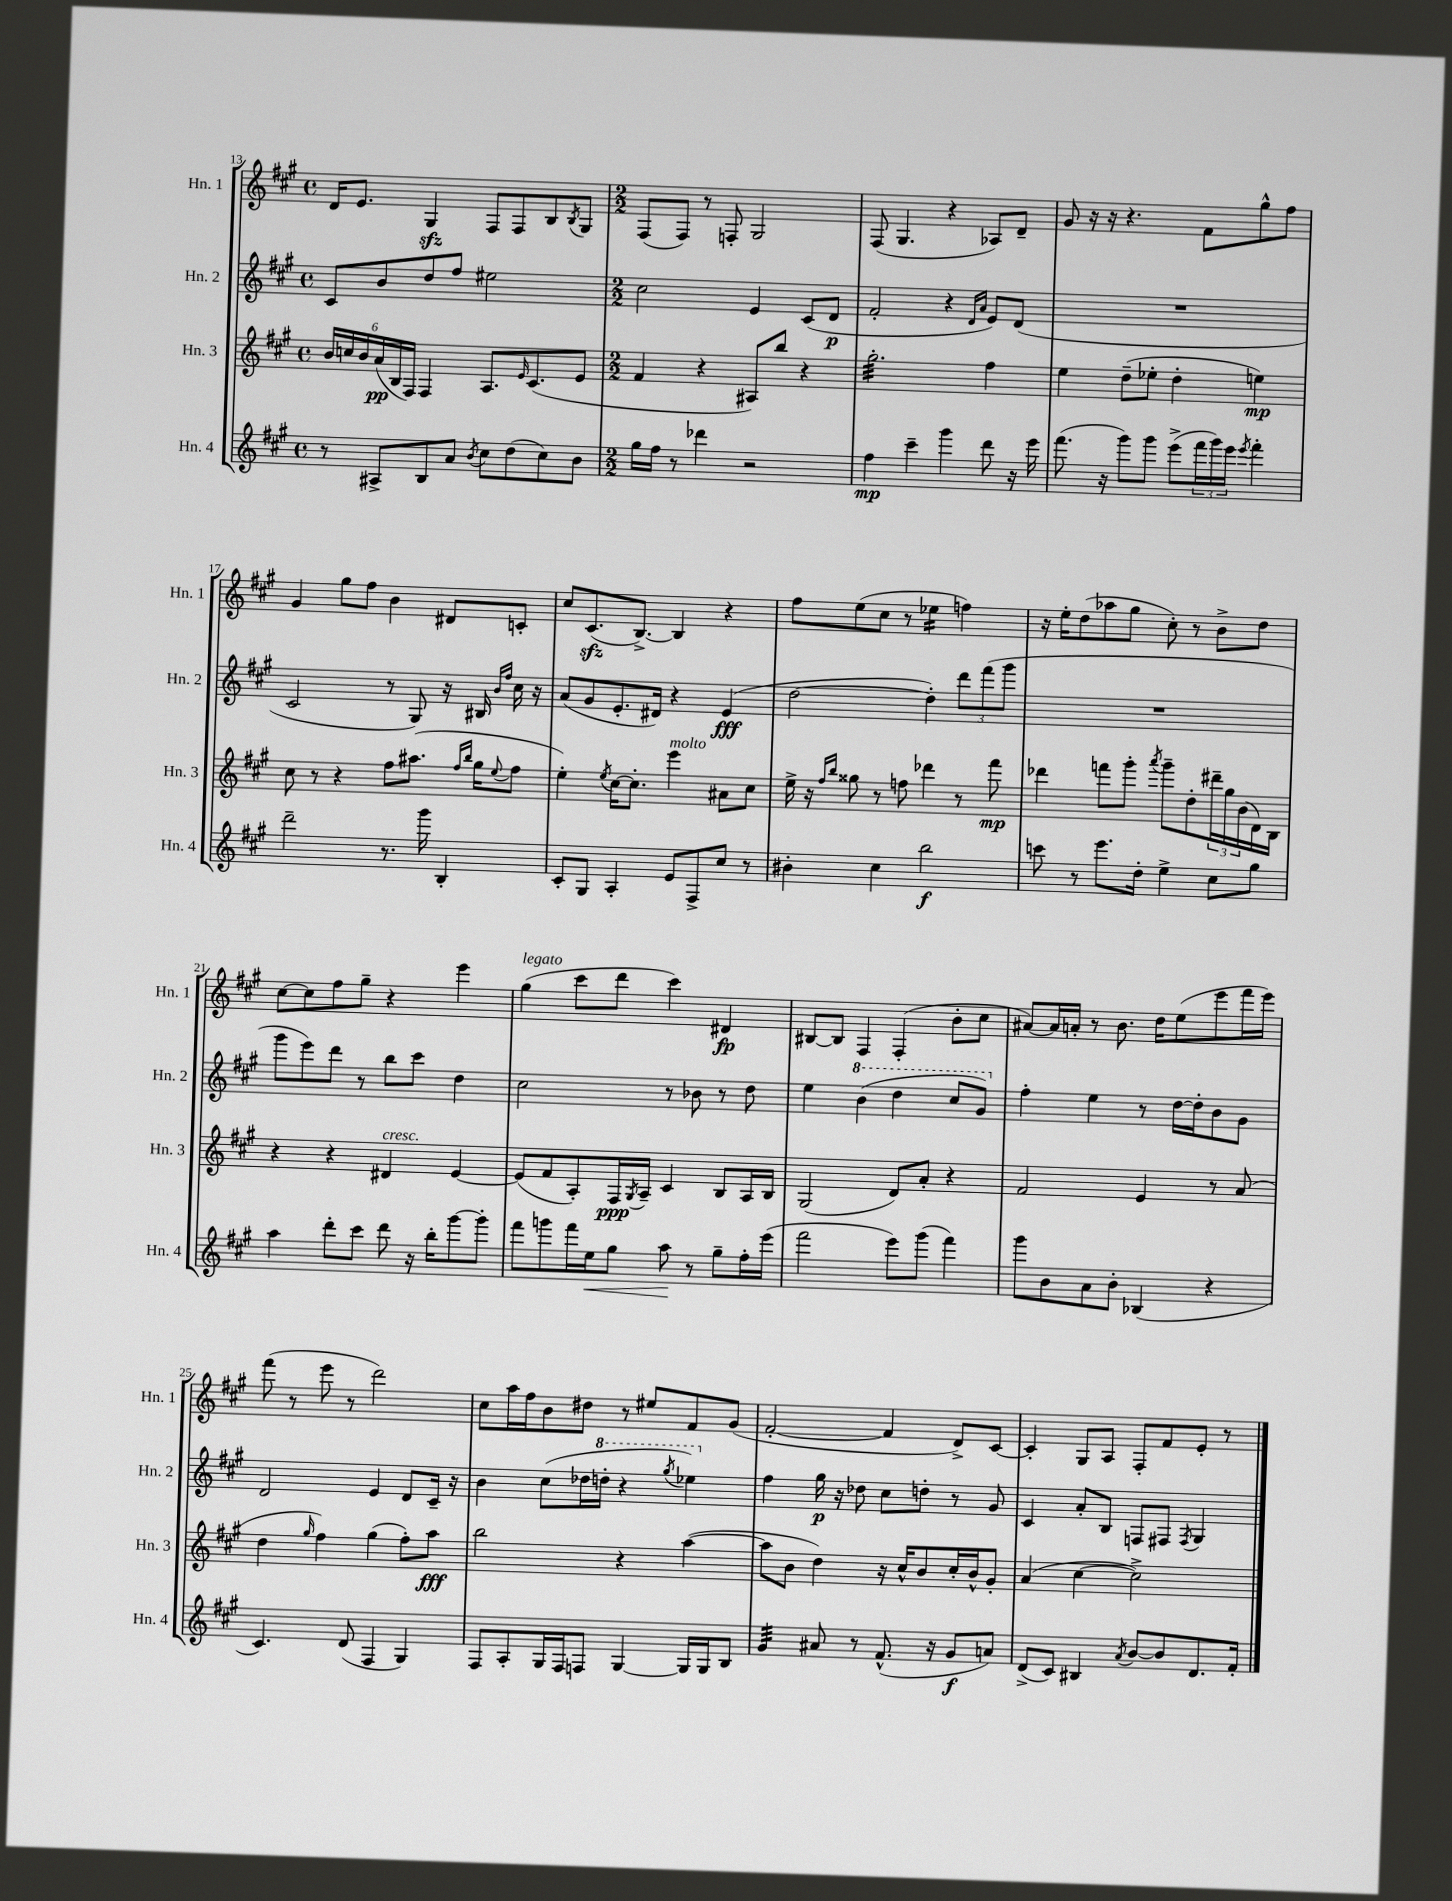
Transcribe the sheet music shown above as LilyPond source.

<<
\new StaffGroup <<
\new Staff = "s0" \with { instrumentName = "Hn. 1" shortInstrumentName = "Hn. 1" } {
    \clef treble \key a \major \defaultTimeSignature \time 4/4
    d'16 e'8. gis4\sfz fis8 fis8 b8 \acciaccatura { b8 } gis8 |
    \numericTimeSignature \time 2/2 fis8( fis8) r8 f8-. gis2 |
    fis8( gis4. r4 aes8) d'8-- |
    gis'8 r16 r16 r4. fis'8 gis''8-^ fis''8 |
    gis'4 gis''8 fis''8 b'4 dis'8 c'8-. |
    cis''8 cis'8.\sfz( b8.~->) b4 r4 |
    fis''8 e''8( cis''8 r8 ees''4:16 f''4) |
    r16 e''16-. d''8( aes''8 gis''8 cis''8-.) r8 b'8-> d''8 |
    cis''8~ cis''8 fis''8 gis''8-- r4 e'''4 |
    gis''4^\markup { \italic "legato" }( cis'''8 d'''8 cis'''4) dis'4\fp |
    bis8~ bis8 fis4 fis4-.( b'8-. cis''8 |
    ais'8~) ais'16 a'16-. r8 b'8. d''16 e''8( e'''8 fis'''16 e'''16) |
    fis'''8( r8 e'''8 r8 d'''2) |
    cis''8 a''16 fis''16 b'8 dis''8 r8 eis''8 fis'8 gis'8( |
    fis'2~-. fis'4 d'8->) cis'8~ |
    cis'4-. gis8 a8 fis8-. fis'8 e'8-. r8 \bar "|." |
}
\new Staff = "s1" \with { instrumentName = "Hn. 2" shortInstrumentName = "Hn. 2" } {
    \clef treble \key a \major \defaultTimeSignature \time 4/4
    cis'8 b'8 d''8 fis''8 eis''2 |
    \numericTimeSignature \time 2/2 cis''2 e'4 cis'8( d'8\p |
    fis'2-. r4 \grace { d'16 a'16 } e'8) d'8( |
    R1 |
    cis'2 r8 gis8) r16 bis16 \grace { b'16 fis''16 } cis''16 r16 |
    a'8( gis'8 e'8.-. dis'16) r4 e'4\fff( |
    d''2~ d''4-.) \tuplet 3/2 { d'''8 fis'''8( gis'''8 } |
    R1 |
    gis'''8 e'''8) d'''8 r8 b''8 cis'''8 d''4 |
    cis''2 r8 bes'8 r8 d''8 |
    e''4 \ottava #1 b''4( d'''4 cis'''8 gis''8) \ottava #0 |
    fis''4-. e''4 r8 d''16~ d''16-. b'8 gis'8 |
    d'2 e'4 d'8 cis'16-- r16 |
    b'4 cis''8( des''16 \ottava #1 d'''!16-. r4 \acciaccatura { gis'''8 } ees'''4) \ottava #0 |
    fis''4 gis''16\p r16 des''8 cis''8 d''8-. r8 gis'8 |
    cis'4 a'8-. b8 f8 fis8 \acciaccatura { fis8 } gis4 \bar "|." |
}
\new Staff = "s2" \with { instrumentName = "Hn. 3" shortInstrumentName = "Hn. 3" } {
    \clef treble \key a \major \defaultTimeSignature \time 4/4
    \tuplet 6/4 { b'16 c''16 b'16 a'16\pp( b16 fis16) } fis4 a8. \grace { e'16 } cis'8.( e'8 |
    \numericTimeSignature \time 2/2 fis'4 r4 ais8) b''8 r4 |
    gis''2.:32-. fis''4 |
    e''4 d''8--( ees''8-. d''4-. e''4\mp) |
    cis''8 r8 r4 fis''8 ais''8.( \grace { fis''16 b''16 } gis''16 \appoggiatura { e''8 } fis''8 |
    e''4-.) \acciaccatura { e''8 } cis''16~ cis''8.-. e'''4^\markup { \italic "molto" } ais'8 cis''8 |
    e''16-> r16 \grace { fis''16 b''16 } gisis''8 r8 f''8 des'''4 r8 fis'''8\mp |
    des'''4 f'''8 gis'''8-. \acciaccatura { a'''8 } gis'''8-- d''8-. \tuplet 3/2 { dis'''16-- gis''16 b'16( } d'16) b16 |
    r4 r4 dis'4^\markup { \italic "cresc." } e'4~ |
    e'8( fis'8 a8-.) fis16\ppp \acciaccatura { gis8 } a16-- cis'4 b8 a16 b16 |
    gis2( d'8) a'8-. r4 |
    fis'2 e'4 r8 a'8( |
    d''4 \grace { gis''16 } fis''4) gis''4( fis''8-.) a''8\fff |
    b''2 r4 a''4~( |
    a''8 b'8 d''4) r16 cis''16-^ b'8 cis''16-. b'16-^ gis'8-. |
    a'4( cis''4~ cis''2->) \bar "|." |
}
\new Staff = "s3" \with { instrumentName = "Hn. 4" shortInstrumentName = "Hn. 4" } {
    \clef treble \key a \major \defaultTimeSignature \time 4/4
    r8 ais8-> b8 a'8 \acciaccatura { b'8 } cis''8 d''8( cis''8) b'8 |
    \numericTimeSignature \time 2/2 gis''16 fis''16 r8 des'''4 r2 |
    fis''4\mp cis'''4-- gis'''4 d'''8 r16 e'''16 |
    fis'''8.( r16 gis'''8) gis'''8 e'''8->( \tuplet 3/2 { fis'''16 gis'''16) e'''16 } \acciaccatura { e'''8 } fis'''4-. |
    d'''2-- r8. gis'''16 b4-. |
    cis'8-. gis8 a4-. e'8 fis8-> cis''8 r8 |
    bis'4-. cis''4 b''2\f |
    c'''8 r8 e'''8. d''16-. e''4-> cis''8 gis''8 |
    a''4 d'''8-. cis'''8 d'''8 r16 b''16-. gis'''8~ gis'''8-. |
    fis'''8 g'''8 fis'''16 e''16\< gis''8 a''8\! r8 gis''8-- fis''16-. e'''16( |
    fis'''2 e'''8) gis'''8( fis'''4) |
    gis'''8 b'8 a'8 b'8-. bes4( r4 |
    cis'4.) d'8( fis4 gis4) |
    fis8 a8-. gis16 fis16 f8 gis4~ gis16 gis16 b8 |
    gis'4:32 ais'8 r8 fis'8.-^( r16 gis'8\f a'8) |
    d'8->( cis'8) bis4 \acciaccatura { a'8 } b'8~ b'8 d'8. fis'16-. \bar "|." |
}
>>
>>
\layout { \context { \Score currentBarNumber = #13 } }
